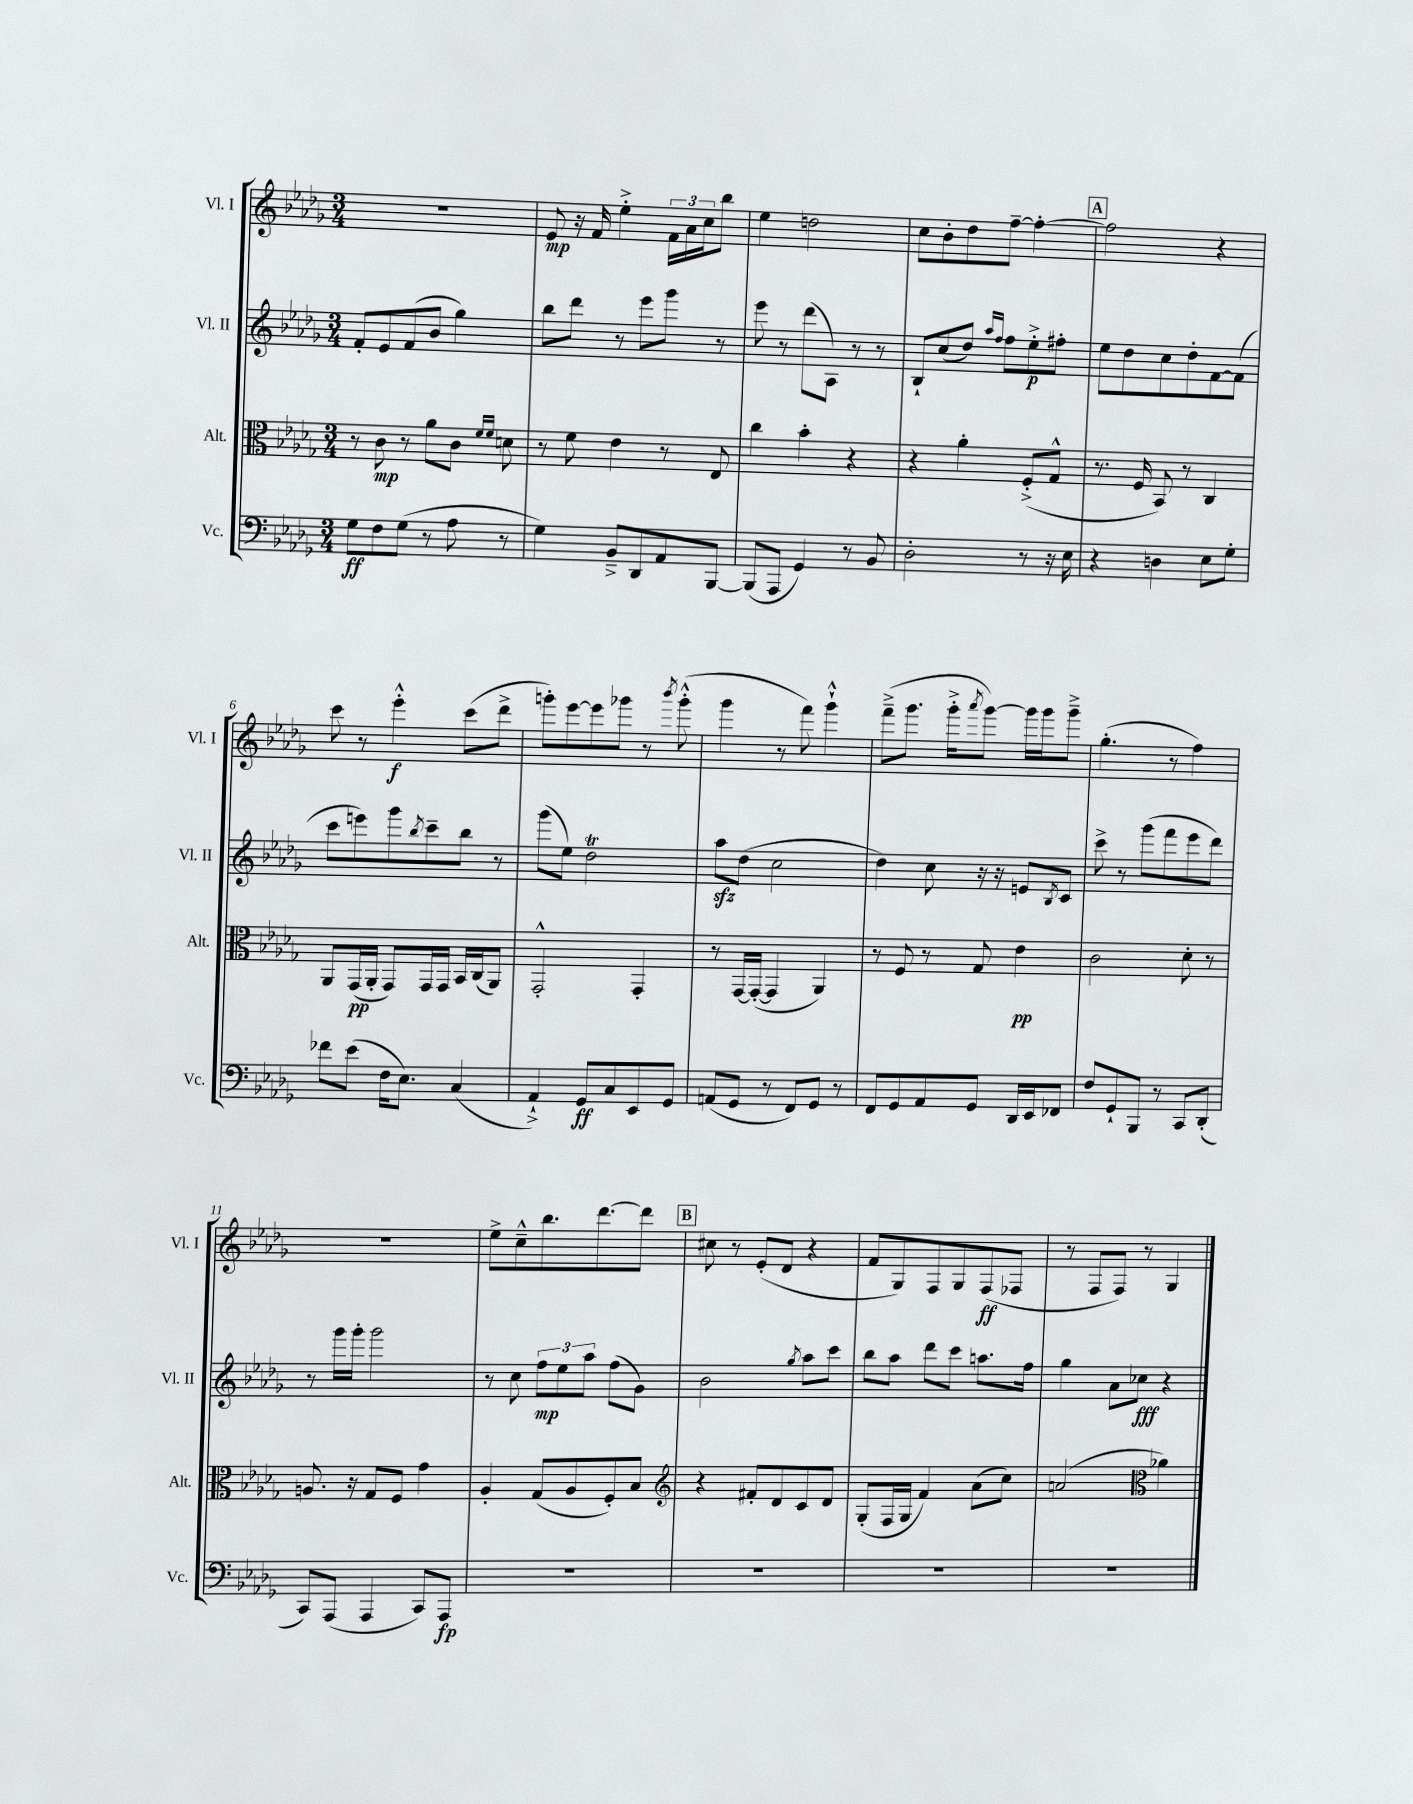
<<
\new StaffGroup <<
\new Staff = "s0" \with { instrumentName = "Vl. I" shortInstrumentName = "Vl. I" } {
    \clef treble \key des \major \numericTimeSignature \time 3/4
    R2. |
    ees'8\mp r16 f'16 ees''4-.-> \tuplet 3/2 { f'16 aes'16 c''16 } bes''8 |
    ees''4 d''2 |
    c''8 bes'8-. des''8 f''8~-- f''4~-. |
    \mark \markup { \box "A" } f''2 r4 |
    c'''8 r8 ees'''4-.-^\f c'''8( des'''8-> |
    g'''8-.) ees'''8~ ees'''8 ges'''8 r8 \acciaccatura { bes'''8 } ges'''8-.-^( |
    ges'''4 r8 f'''8) ges'''4-!-^ |
    f'''8--->( ges'''8. ges'''16-.-> \acciaccatura { aes'''8 } ges'''8~) ges'''16 ges'''16 ges'''8---> |
    ges''4.-.( r8 f''4) |
    R2. |
    ees''8-> c''8---^ bes''8. des'''8.~ des'''8 |
    \mark \markup { \box "B" } cis''8 r8 ees'8-.( des'8 r4 |
    f'8 ges8) f8 ges8 f8\ff( fes8 |
    r8 f8 f8) r8 ges4 \bar "|." |
}
\new Staff = "s1" \with { instrumentName = "Vl. II" shortInstrumentName = "Vl. II" } {
    \clef treble \key des \major \numericTimeSignature \time 3/4
    f'8-. ees'8 f'8( bes'8 ges''4) |
    bes''8 des'''8 r8 ees'''8 ges'''8 r8 |
    ees'''8 r8 des'''8( aes8) r8 r8 |
    bes8-! c''8( des''8) \grace { aes''16 f''16 } f''8 ees''8-.->\p fis''8-. |
    \mark \markup { \box "A" } ees''8 des''8 c''8 des''8-. f'8~ f'8( |
    c'''8 e'''8) ges'''8 \acciaccatura { bes''8 } c'''8-- bes''8 r8 |
    ges'''8( ees''8) des''2\trill |
    aes''8\sfz des''8( c''2 |
    des''4) c''8 r16 r16 e'8 \acciaccatura { bes8 } c'8 |
    c'''8-> r8 ges'''8( f'''8 ees'''8 des'''8) |
    r8 ges'''16 ges'''16-. ges'''2 |
    r8 c''8 \tuplet 3/2 { f''8\mp ees''8 aes''8 } f''8( ges'8) |
    \mark \markup { \box "B" } bes'2 \acciaccatura { ges''8 } aes''8 c'''8 |
    bes''8 aes''8 des'''8 c'''8 a''8. f''16 |
    ges''4 aes'8 ces''8\fff r4 \bar "|." |
}
\new Staff = "s2" \with { instrumentName = "Alt." shortInstrumentName = "Alt." } {
    \clef alto \key des \major \numericTimeSignature \time 3/4
    r8 c'8\mp r8 aes'8 c'8 \grace { f'16 f'16 } d'8 |
    r8 f'8 ees'4 r8 ees8 |
    c''4 bes'4-. r4 |
    r4 aes'4-. f8-.->( ges8-^ |
    \mark \markup { \box "A" } r8. f16 bes,8) r8 c4 |
    aes,8 ges,16\pp( aes,16-. ges,8) ges,16 ges,16 bes,16 c16( aes,8) |
    ges,2-.-^ ges,4-. |
    r8 ges,16~ ges,16~-.( ges,4 aes,4) |
    r8 f8 r8 ges8 ees'4\pp |
    c'2 des'8-. r8 |
    a8. r16 ges8 f8 ges'4 |
    aes4-. ges8( aes8 f8-.) bes8 |
    \mark \markup { \box "B" } \clef treble r4 fis'8-. des'8 c'8 des'8 |
    ges8-.( f16 ges16 f'4) aes'8( c''8) |
    a'2( \clef alto aes'4) \bar "|." |
}
\new Staff = "s3" \with { instrumentName = "Vc." shortInstrumentName = "Vc." } {
    \clef bass \key des \major \numericTimeSignature \time 3/4
    ges8\ff f8 ges8( r8 aes8 r8 |
    ges4) bes,8---> des,8 aes,8 bes,,8~ |
    bes,,8( aes,,8 ges,4) r8 bes,8 |
    des2-. r8 r16 ees16 |
    \mark \markup { \box "A" } r4 d4 ees8 ges8-. |
    fes'8 ees'8( f16 ees8.) c4( |
    aes,4-!->) ges,8\ff c8 ees,8 ges,8 |
    a,8( ges,8 r8 f,8) ges,8 r8 |
    f,8 ges,8 aes,8 ges,8 des,16 ees,16 fes,8 |
    f8 ges,8-! bes,,8 r8 c,8 des,8-.( |
    c,8) aes,,8( aes,,4 c,8) aes,,8\fp |
    R2. |
    \mark \markup { \box "B" } R2. |
    R2. |
    R2. \bar "|." |
}
>>
>>
